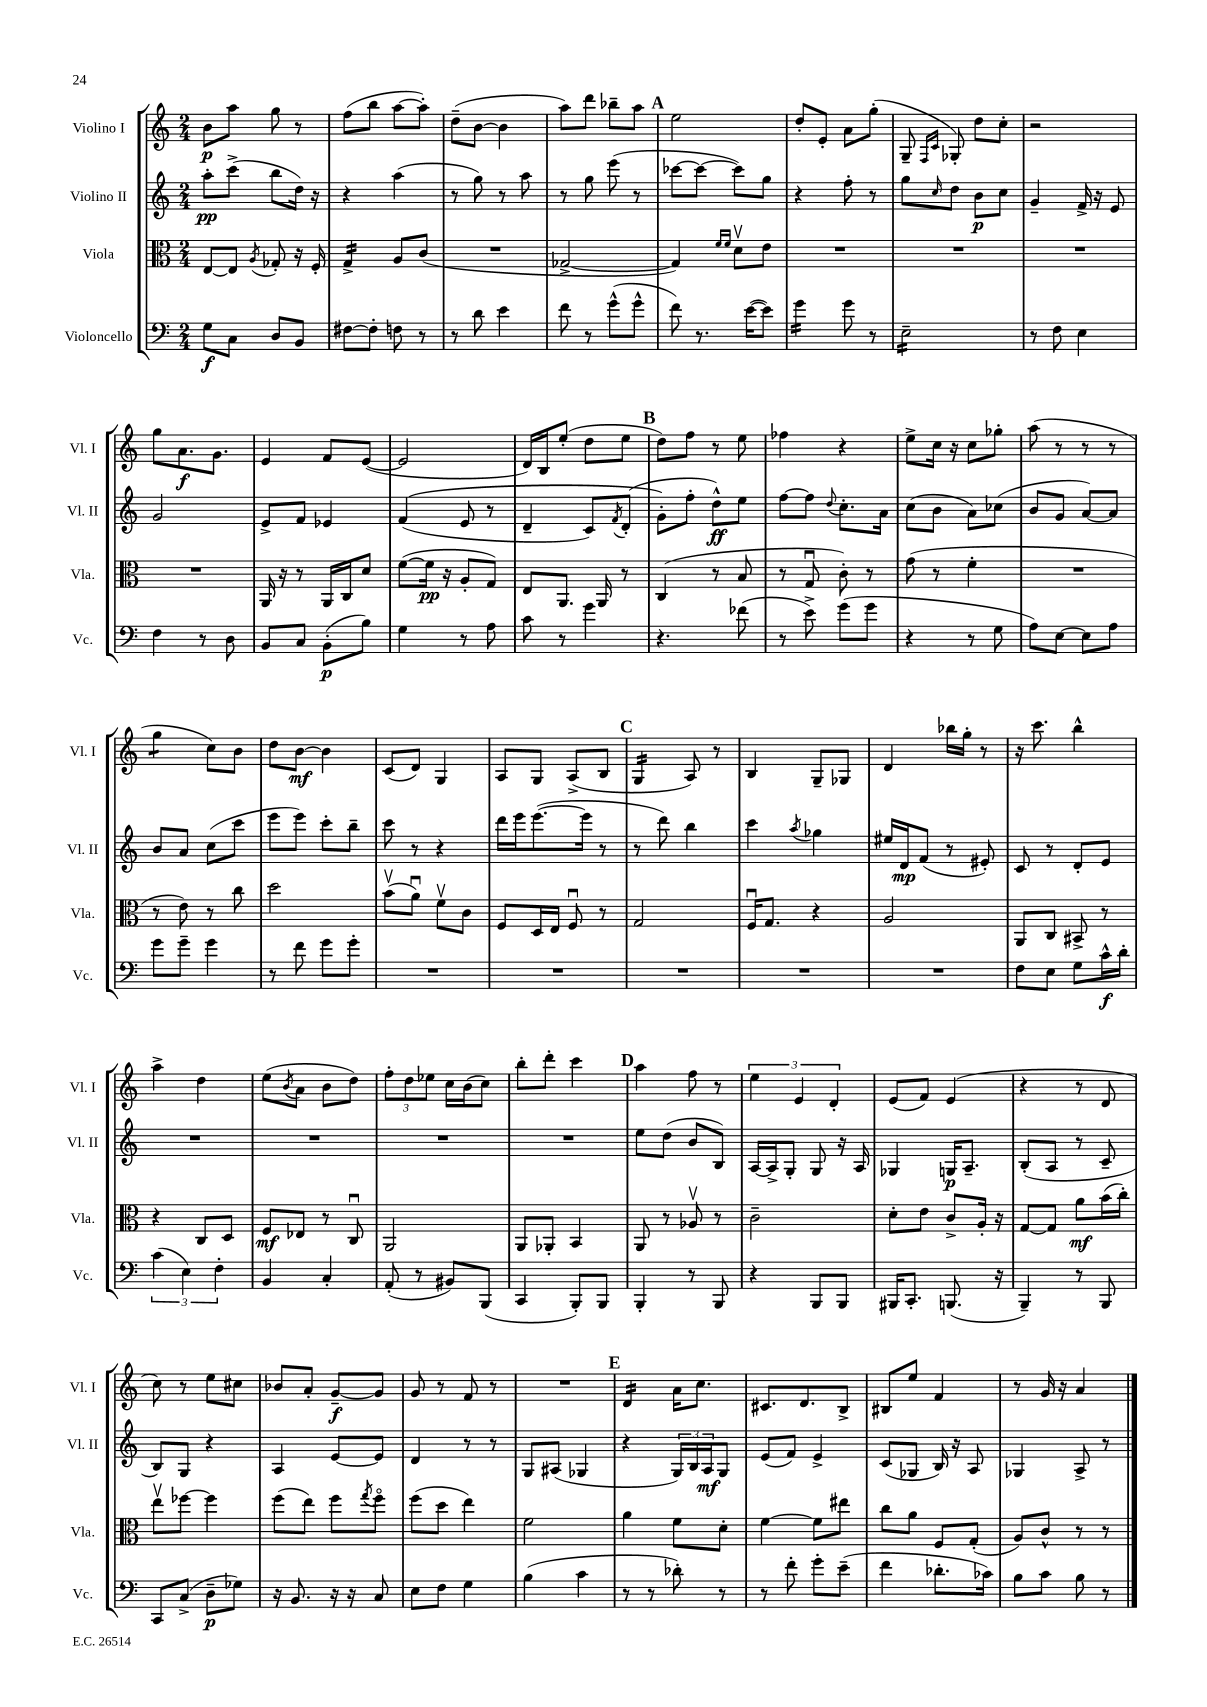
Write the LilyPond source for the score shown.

<<
\new StaffGroup <<
\new Staff = "s0" \with { instrumentName = "Violino I" shortInstrumentName = "Vl. I" } {
    \clef treble \key c \major \numericTimeSignature \time 2/4
    b'8\p a''8 g''8 r8 |
    f''8( b''8 a''8~ a''8-.) |
    d''8--( b'8~ b'4 |
    a''8) d'''8 bes''8-- a''8 |
    \mark \markup { \bold "A" } e''2 |
    d''8-. e'8-. a'8 g''8-.( |
    g8-- \grace { f16 c'16 } ges8-.) d''8 c''8-. |
    r2 |
    g''8 a'8.\f g'8. |
    e'4 f'8 e'8~( |
    e'2 |
    d'16) b16 e''8-.( d''8 e''8 |
    \mark \markup { \bold "B" } d''8) f''8 r8 e''8 |
    fes''4 r4 |
    e''8-> c''16 r16 c''8 ges''8-. |
    a''8( r8 r8 r8 |
    g''4:8 c''8) b'8 |
    d''8 b'8~\mf b'4 |
    c'8( d'8) g4 |
    a8 g8 a8->( b8 |
    \mark \markup { \bold "C" } g4:16 a8) r8 |
    b4 g8-- ges8 |
    d'4 bes''16 g''16-. r8 |
    r16 c'''8. b''4-^ |
    a''4-> d''4 |
    e''8( \acciaccatura { b'8 } a'8 b'8 d''8) |
    \tuplet 3/2 { f''8-. d''8 ees''8 } c''16 b'16( c''8) |
    b''8-. d'''8-. c'''4 |
    \mark \markup { \bold "D" } a''4 f''8 r8 |
    \tuplet 3/2 { e''4 e'4 d'4-. } |
    e'8( f'8) e'4( |
    r4 r8 d'8 |
    c''8) r8 e''8 cis''8 |
    bes'8 a'8-. g'8~--\f g'8 |
    g'8 r8 f'8 r8 |
    R2 |
    \mark \markup { \bold "E" } d'4:16 a'16 c''8. |
    cis'8. d'8. b8-> |
    bis8 e''8 f'4 |
    r8 g'16 r16 a'4 \bar "|." |
}
\new Staff = "s1" \with { instrumentName = "Violino II" shortInstrumentName = "Vl. II" } {
    \clef treble \key c \major \numericTimeSignature \time 2/4
    a''8-.\pp c'''8->( b''8 d''16) r16 |
    r4 a''4( |
    r8 g''8) r8 a''8 |
    r8 g''8 e'''8( r8 |
    \mark \markup { \bold "A" } ces'''8~ ces'''8~ ces'''8) g''8 |
    r4 f''8-. r8 |
    g''8 \grace { c''16 } d''8 b'8\p c''8 |
    g'4-- f'16-> r16 e'8 |
    g'2 |
    e'8-> f'8 ees'4 |
    f'4(\( e'8 r8 |
    d'4-- c'8) \acciaccatura { f'8 } d'8-.( |
    \mark \markup { \bold "B" } g'8-.\) f''8-. d''8-^\ff) e''8 |
    f''8~ f''8 \appoggiatura { d''8 } c''8.-. a'16 |
    c''8( b'8 a'8) ces''8( |
    b'8 g'8 a'8~) a'8 |
    b'8 a'8 c''8( c'''8 |
    e'''8 e'''8) c'''8-. b''8-- |
    c'''8 r8 r4 |
    d'''16 e'''16 e'''8.~( e'''16 r8 |
    \mark \markup { \bold "C" } r8 d'''8) b''4 |
    c'''4 \acciaccatura { a''8 } ges''4 |
    eis''16 d'16\mp f'8( r8 eis'8-.) |
    c'8 r8 d'8-. e'8 |
    R2 |
    R2 |
    R2 |
    R2 |
    \mark \markup { \bold "D" } e''8 d''8( b'8 b8) |
    a16~ a16-> g8-. g8 r16 a16 |
    ges4 g16\p a8.-- |
    b8-.( a8 r8 c'8-- |
    b8) g8 r4 |
    a4 e'8~ e'8 |
    d'4 r8 r8 |
    g8 ais8( ges4 |
    \mark \markup { \bold "E" } r4 \tuplet 3/2 { g16) b16 a16\mf } g8 |
    e'8( f'8) e'4-> |
    c'8( ges8 b16) r16 a8 |
    ges4 a8-> r8 \bar "|." |
}
\new Staff = "s2" \with { instrumentName = "Viola" shortInstrumentName = "Vla." } {
    \clef alto \key c \major \numericTimeSignature \time 2/4
    e8~ e8 \acciaccatura { a8 } ges8-. r16 f16-. |
    g4:16-> a8 c'8( |
    R2 |
    ges2~-> |
    \mark \markup { \bold "A" } ges4) \grace { f'16 f'16 } d'8\upbow e'8 |
    R2 |
    R2 |
    R2 |
    R2 |
    a,16 r16 r8 a,16 c16 d'8 |
    f'8~( f'16\pp r16 a8-. g8) |
    e8 a,8. a,16 r8 |
    \mark \markup { \bold "B" } c4( r8 b8 |
    r8 g8\downbow c'8-.) r8 |
    g'8( r8 f'4-. |
    R2 |
    r8 e'8) r8 c''8 |
    d''2 |
    b'8\upbow( a'8\downbow) f'8\upbow c'8 |
    f8 d16 e16 f8\downbow r8 |
    \mark \markup { \bold "C" } g2 |
    f16\downbow g8. r4 |
    a2 |
    a,8 c8 bis,8-> r8 |
    r4 c8 d8 |
    f8\mf ees8 r8 c8\downbow |
    a,2 |
    a,8 aes,8-. b,4 |
    \mark \markup { \bold "D" } a,8 r8 aes8\upbow r8 |
    c'2-- |
    d'8-. e'8 c'8-> a16-. r16 |
    g8~ g8 a'8\mf b'16( c''16-.) |
    e''8\upbow fes''8~ fes''4 |
    f''8( e''8) f''8 \acciaccatura { g''8 } f''8\flageolet |
    f''8( d''8 e''4) |
    f'2 |
    \mark \markup { \bold "E" } a'4 f'8 d'8-. |
    f'4~ f'8 eis''8 |
    c''8 a'8 f8 g8-.( |
    a8) c'8-^ r8 r8 \bar "|." |
}
\new Staff = "s3" \with { instrumentName = "Violoncello" shortInstrumentName = "Vc." } {
    \clef bass \key c \major \numericTimeSignature \time 2/4
    g8\f c8 d8 b,8 |
    fis8~ fis8-. f8 r8 |
    r8 d'8 e'4 |
    f'8 r8 g'8-^( g'8-^ |
    \mark \markup { \bold "A" } f'8) r8. e'16~( e'8) |
    g'4:16 g'8 r8 |
    e2:16-- |
    r8 f8 e4 |
    f4 r8 d8 |
    b,8 c8 b,8-.\p( b8) |
    g4 r8 a8 |
    c'8 r8 g'4 |
    \mark \markup { \bold "B" } r4. fes'8( |
    r8 e'8->) g'8( g'8 |
    r4 r8 g8 |
    a8) e8~ e8 a8 |
    g'8 g'8-- g'4 |
    r8 f'8 g'8 g'8-. |
    R2 |
    R2 |
    \mark \markup { \bold "C" } R2 |
    R2 |
    R2 |
    f8 e8 g8 c'16-^\f d'16-. |
    \tuplet 3/2 { c'4( e4) f4-. } |
    b,4 c4-. |
    a,8-.( r8 bis,8) b,,8( |
    c,4 b,,8-.) b,,8 |
    \mark \markup { \bold "D" } b,,4-. r8 b,,8 |
    r4 b,,8 b,,8 |
    bis,,16 c,8.-. b,,8.( r16 |
    b,,4--) r8 b,,8 |
    c,8 c8->( d8--\p ges8) |
    r16 b,8. r16 r16 c8 |
    e8 f8 g4 |
    b4( c'4 |
    \mark \markup { \bold "E" } r8 r8 des'8-.) r8 |
    r8 f'8-. g'8-. e'8--( |
    f'4 des'8.-. ces'16) |
    b8 c'8 b8 r8 \bar "|." |
}
>>
>>
\layout { \context { \Score \remove "Bar_number_engraver" } }
